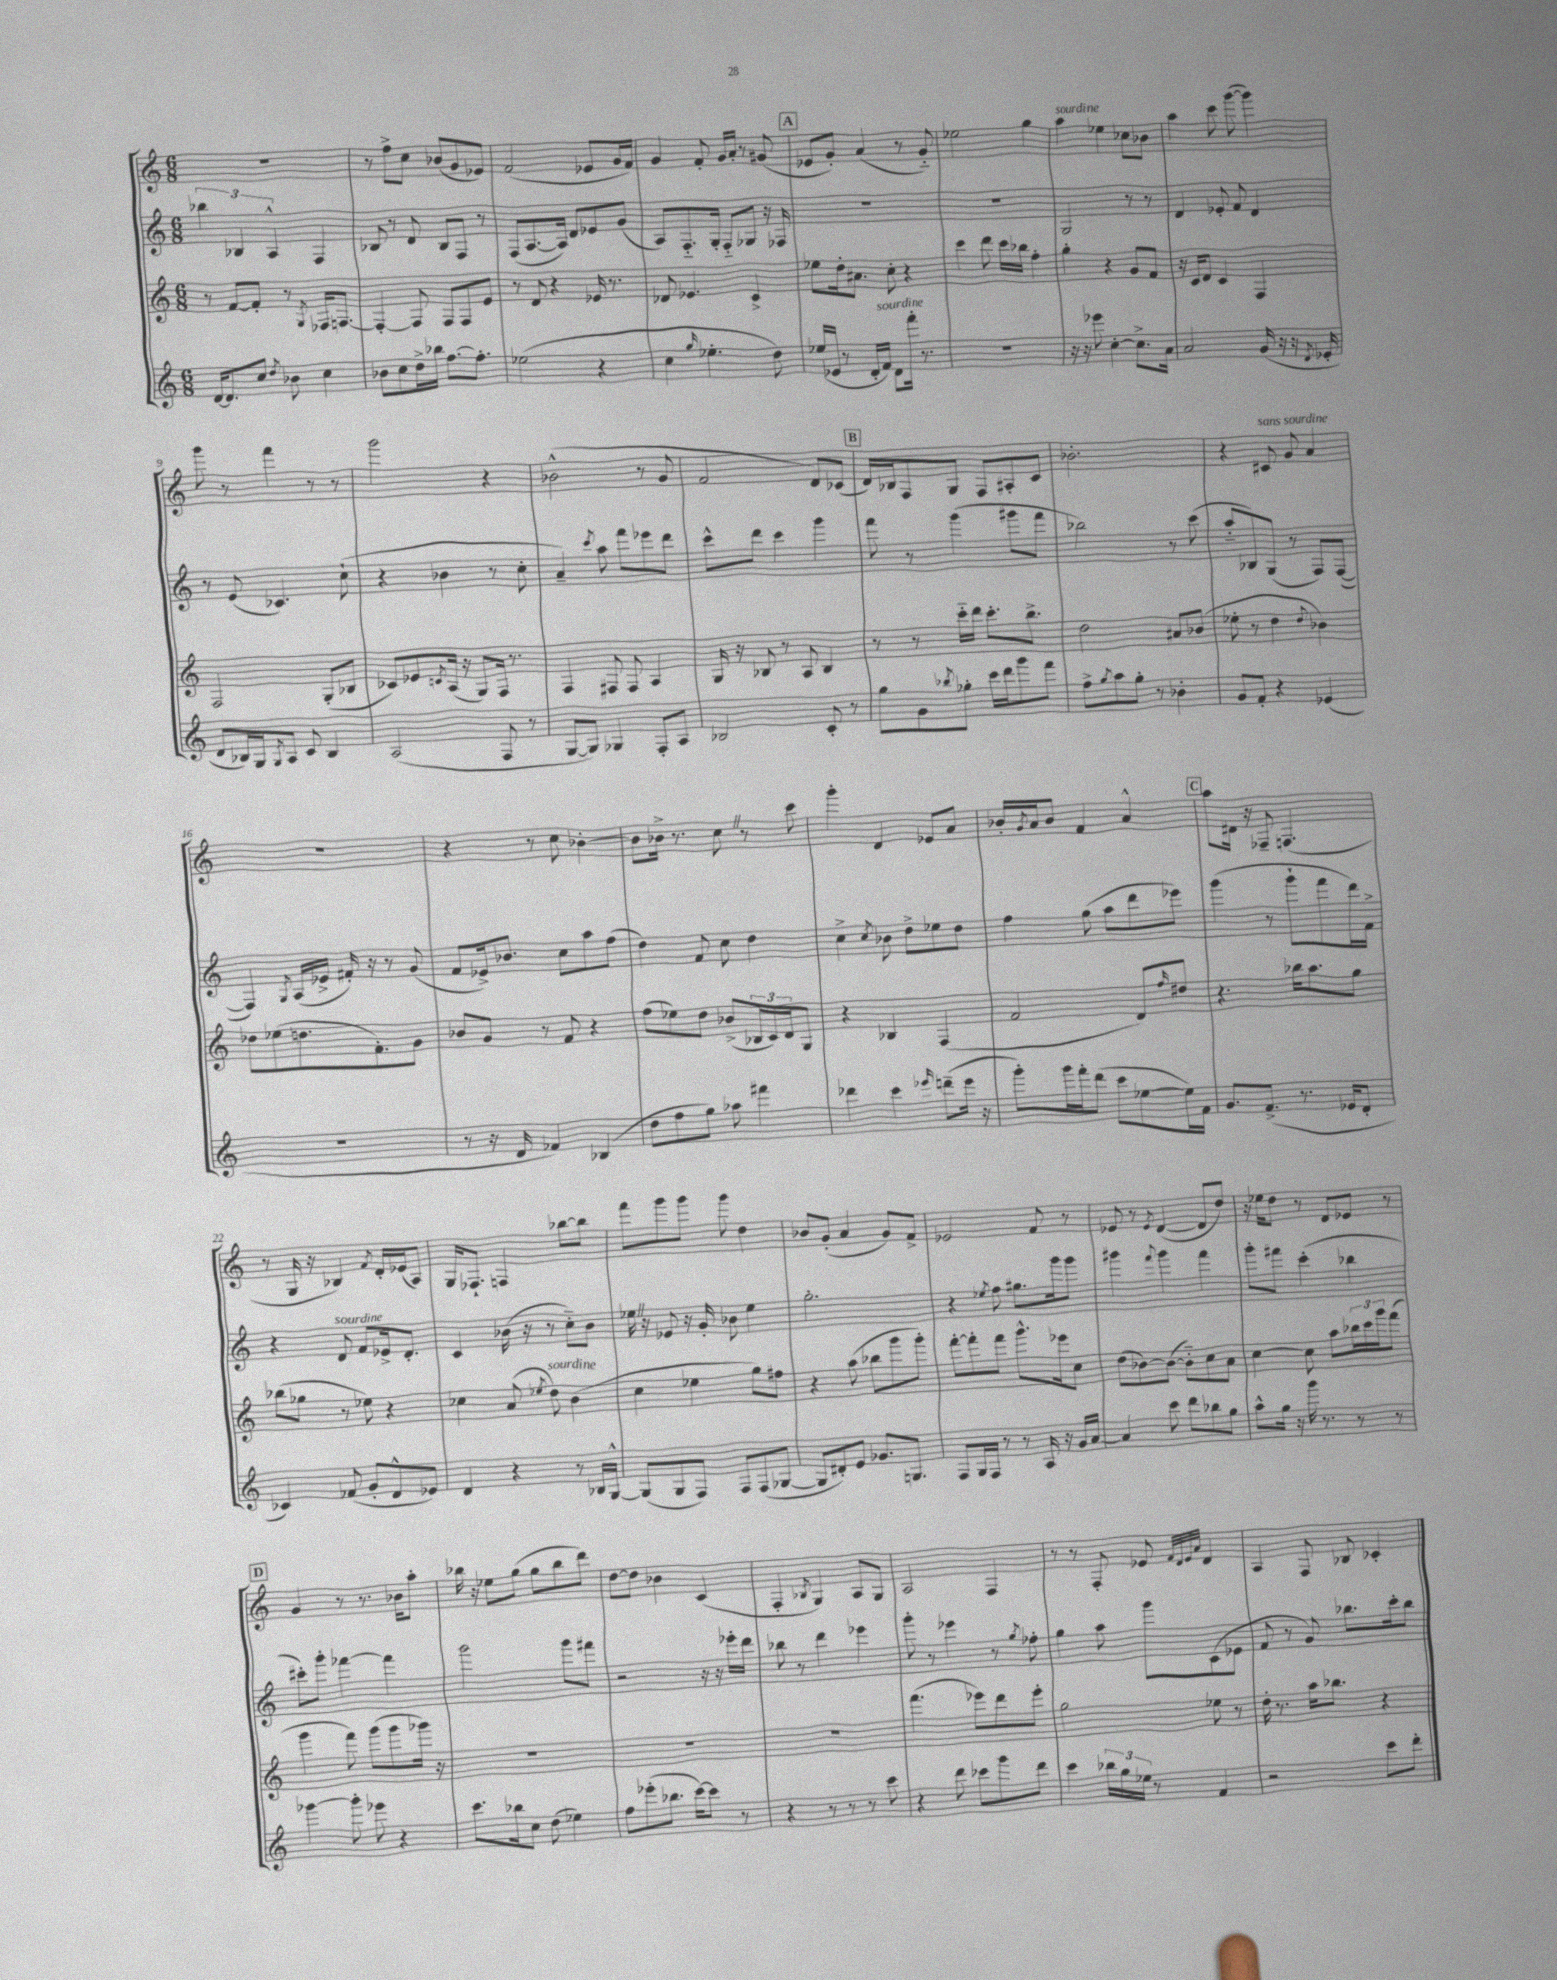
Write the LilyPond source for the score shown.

<<
\new StaffGroup <<
\new Staff = "s0" {
    \clef treble \key c \major \numericTimeSignature \time 6/8
    r2. |
    r8 f''8-> c''8 bes'8( g'8 ees'8) |
    f'2( ees'8 g'16 f'16) |
    g'4 f'8-. g'16 a'16-. r8 gis'8( |
    \mark \markup { \box "A" } ees'8 g'8-.) a'4( r8 g'8-_) |
    ees''2 g''4 |
    a''4^\markup { \italic "sourdine" } ees''4 ces''8 bes'8 |
    a''4 c'''8 g'''8~( g'''4) |
    g'''8 r8 f'''4 r8 r8 |
    g'''2 r4 |
    bes'2-^( r8 g'8 |
    f'2 d'8) ces'8( |
    \mark \markup { \box "B" } d'16) bes16 f8 g8 f8 ais8-. c'8 |
    bes'2.-. |
    r4 cis'8^\markup { \italic "sans sourdine" } g'8 a'4 |
    r2. |
    r4 r8 c''8 bes'4~-. |
    bes'8 bes'16-> r8. c''8 \once \override BreathingSign.text = \markup { \musicglyph "scripts.caesura.straight" } \breathe r8 c'''8 |
    g'''4-. d'4 ees'8 a'8 |
    bes'16-. \acciaccatura { g'8 } a'16 bes'8 f'4 a'4-^ |
    \mark \markup { \box "C" } a''8 dis'16 r16 fes8-- f4.( |
    r8 g16 r16 bes4) \acciaccatura { f'8 } d'16-. ees'16( a8) |
    g16 fes8.-! f4 bes''8~ bes''8 |
    f'''8 g'''8 g'''8 g'''8 d''4 |
    bes'8 g'8-.( a'4 g'8) f'8-> |
    ees'2 f'8 r8 |
    ees'8 r8 \acciaccatura { ees'8 } d'4~( d'8 d''8) |
    r16 ees''16 d''8 r8 d'8 ees'8 r8 |
    \mark \markup { \box "D" } g'4 r8 r8. bes'16 a''8-. |
    bes''16 r16 ees''8 g''8( g''8 bes''8 d'''8) |
    d''8~ d''8 bes'4 c'4( |
    f4-. \acciaccatura { bes8 } g4) a8 g8 |
    a2 f4 |
    r8 r8 f8-. ees'8 \grace { f'32 d'32 ees'32 a'32 } d'4 |
    a4 f8 bes8 ces'4-. \bar "|." |
}
\new Staff = "s1" {
    \clef treble \key c \major \numericTimeSignature \time 6/8
    \tuplet 3/2 { bes''4 bes4 a4-^ } f4 |
    bes8 r8 d'8 bes8 f8 r8 |
    f8( a8.~ a16) d'8 ees'8 g'8( |
    a8) f8.-_ g16-. f8-_ ges8 r16 fes16 |
    \mark \markup { \box "A" } R2. |
    R2. |
    g2 r8 r8 |
    d'4 ees'8-. f'8 d'4 |
    r8 e'8( ces'4.) c''8-!( |
    r4 bes'4 r8 c''8-. |
    a'4--) \acciaccatura { c'''8 } a''8 f'''8 ees'''8 d'''8 |
    c'''8-^ d'''8 c'''4 g'''4 |
    \mark \markup { \box "B" } f'''8 r8 g'''4( gis'''8 f'''8 |
    bes''2) r8 c'''8( |
    a''8-_ bes8) g8( r8 f8) f8~( |
    f4) \acciaccatura { g8 } a16( ees'16-> fis'16-.) r16 r8 g'8( |
    f'8 ees'16->) bes'8. c''8 a''8 f''8( |
    d''4) f'8 c''8 d''4 |
    c''4-> \acciaccatura { c''8 } bes'8 d''8-> ees''8 d''8 |
    f''4 g''8( a''8 d'''8 ees'''8) |
    \mark \markup { \box "C" } g'''4( r8 g'''8-! f'''8 d'''16) f'16-> |
    r4 d'8^\markup { \italic "sourdine" } f'8 ees'16-> d'8.-. |
    c'4 bes'16( r16 r8 c''8-_) bes'8 |
    ees''16 \once \override BreathingSign.text = \markup { \musicglyph "scripts.caesura.straight" } \breathe r16 ees'8 r16 g'16-. bes'8 ees''4 |
    g''2.-. |
    r4 \acciaccatura { ees''8 } f''8 gis''8. g'''16 g'''8 |
    gis'''4 \appoggiatura { f'''8 } gis'''4 f'''4 |
    g'''8-. fis'''8 c'''4-.( bes''4 |
    \mark \markup { \box "D" } cis'''8-.) g'''8-. fes'''4~ fes'''4 |
    g'''2 g'''8 fis'''8 |
    r2 r16 r16 ees'''16-. d'''16 |
    bes''8 r8 d'''4 ees'''4 |
    g'''8-. r8 ees'''4 r8 \acciaccatura { g''8 } fes''8-. |
    g''4 a''8 g'''8 c'8( ees'8 |
    f'8 r8 g'8) bes''8. c'''16-. bes''8 \bar "|." |
}
\new Staff = "s2" {
    \clef treble \key c \major \numericTimeSignature \time 6/8
    r8 f'8~ f'8-. r8 \acciaccatura { g8 } fes16 f8.~ |
    f4~-. f8 f8 f8 e'8 |
    r8 d'8 r4 ees'16 r8. |
    des'8 ees'4. c'4-> |
    \mark \markup { \box "A" } ees''8 d''16-. ais'8. c''8-. r4 |
    c'''4 d'''8 c'''16 bes''16 f''4-. |
    g''4-. r4 g'8 f'8 |
    r16 c'16 d'8 c'4 f4 |
    f2 g8-.( bes8 |
    ces'8) ees'8 \acciaccatura { c'8 } a16( r16 g8) f16 r8. |
    f4 fis8 fis8 a4 |
    g16 r16 bes8 r8 a8 bes4 |
    \mark \markup { \box "B" } r8 r8 c'''16-_ d'''16 c'''8.-. b''8.-> |
    d''2 ais'8 bes'8( |
    ees''8-. r8 d''4 \appoggiatura { d''8 } bes'4) |
    des''8 ees''8( d''8. f'8.-.) g'8 |
    bes'8 g'8 r8 f'8 r4 |
    f''8( ees''8) d''8 bes'8->( \tuplet 3/2 { bes16 c'16) d'16 } g8 |
    r4 bes4 f4( |
    f'2 d'8) \grace { f''16 } dis''8 |
    \mark \markup { \box "C" } r4. bes''16 a''8. g''8 |
    bes''8( ges''8 r8 ees''8) r4 |
    ces''4 a'8( \acciaccatura { ees''8 } d''8^\markup { \italic "sourdine" }) b'4( |
    c''4 ees''4 g''8) fis''8 |
    r4 a''8( bes''8 g'''8 g'''8-.) |
    f'''8~-. f'''8-. f'''8 g'''8.-^ ees'''16 c''8 |
    d''8( bes'8~) bes'8~( bes'8-_) c''8 a'8 |
    c''4~ c''8 a''8 \tuplet 3/2 { bes''16 c'''16 g'''16 } f'''8( |
    \mark \markup { \box "D" } g'''4 f'''8) g'''8( g'''8 ges'''16) r16 |
    R2. |
    R2. |
    R2. |
    f'''4.( ees'''8) d'''8 ees'''8-. |
    g''2 ees''8 r8 |
    d''16-. r8. a''16 bes''8. r4 \bar "|." |
}
\new Staff = "s3" {
    \clef treble \key c \major \numericTimeSignature \time 6/8
    d'16~ d'8. c''8 \acciaccatura { d''8 } bes'8 c''4 |
    bes'8 c''8 d''16-> bes''16 f''8.~ f''8.-. |
    ees''2( r4 |
    c''4 \grace { g''16 } ees''4.-. d''8) |
    \mark \markup { \box "A" } ees''16( ees'16 r8 d'16-. f'16^\markup { \italic "sourdine" }) d'8 f'''16-. r8. |
    R2. |
    r16 r16 ees'''8 c''4~-. c''8.-> a'16 |
    a'2 g'16( r16 r16 \acciaccatura { d'8 } ees'16-. |
    d'8 bes16) g16 \acciaccatura { g8 } a8 c'8 bes4 |
    a2( f8 r8 |
    g8~ g8) ges4 f8-. a8 |
    bes2 c'8-. r8 |
    \mark \markup { \box "B" } g''8 g'8 \acciaccatura { bes''8 } ges''8-. c'''16 d'''16 g'''8 f'''8 |
    f''8-> \acciaccatura { g''8 } a''8 g''8-. r8 bes'4-. |
    g'8 f'8-. r4 ees'4( |
    R2. |
    r8 r16 d'16 fes'4) bes4( |
    d''8 f''8 g''8) aes''8 fis'''4 |
    des'''4 c'''4 \grace { ees'''16 } d'''8--( ees'''16 r16 |
    g'''8-.) g'''16 f'''16-. d'''8( c'''8 ees''8~ ees''16) f'16 |
    \mark \markup { \box "C" } g'8. f'8.->( r8. ees'16 d'8-. |
    ces'4) fes'8( g'8-. d'8-^ ees'8) |
    d'4 r4 r8 bes16 g16~-^ |
    g8( g8 f8) f8 f8( ges8~ |
    ges8 dis'8-.) e'8 ges'8. g8. |
    f8 g16 f16 r8 r8 a16 r16 g'16 a'16~ |
    a'4 c'''8 d'''8 bes''8 g''8 |
    a''8-^ g''16 r16 g'''16 r8. r8 r8 |
    \mark \markup { \box "D" } ges'''4~ ges'''8-. ees'''8 r4 |
    c'''8. bes''16 c''8 d''8( ees''4) |
    f''8 ees'''8-.( bes''8. c'''16~) c'''8 r8 |
    r4 r8 r8 r8 c'''8 |
    r4 d'''8 ces'''8 g'''8 d'''8 |
    c'''4 \tuplet 3/2 { bes''16 g''16 ees''16 } r8 f'4 |
    r2 c'''8 d'''8-. \bar "|." |
}
>>
>>
